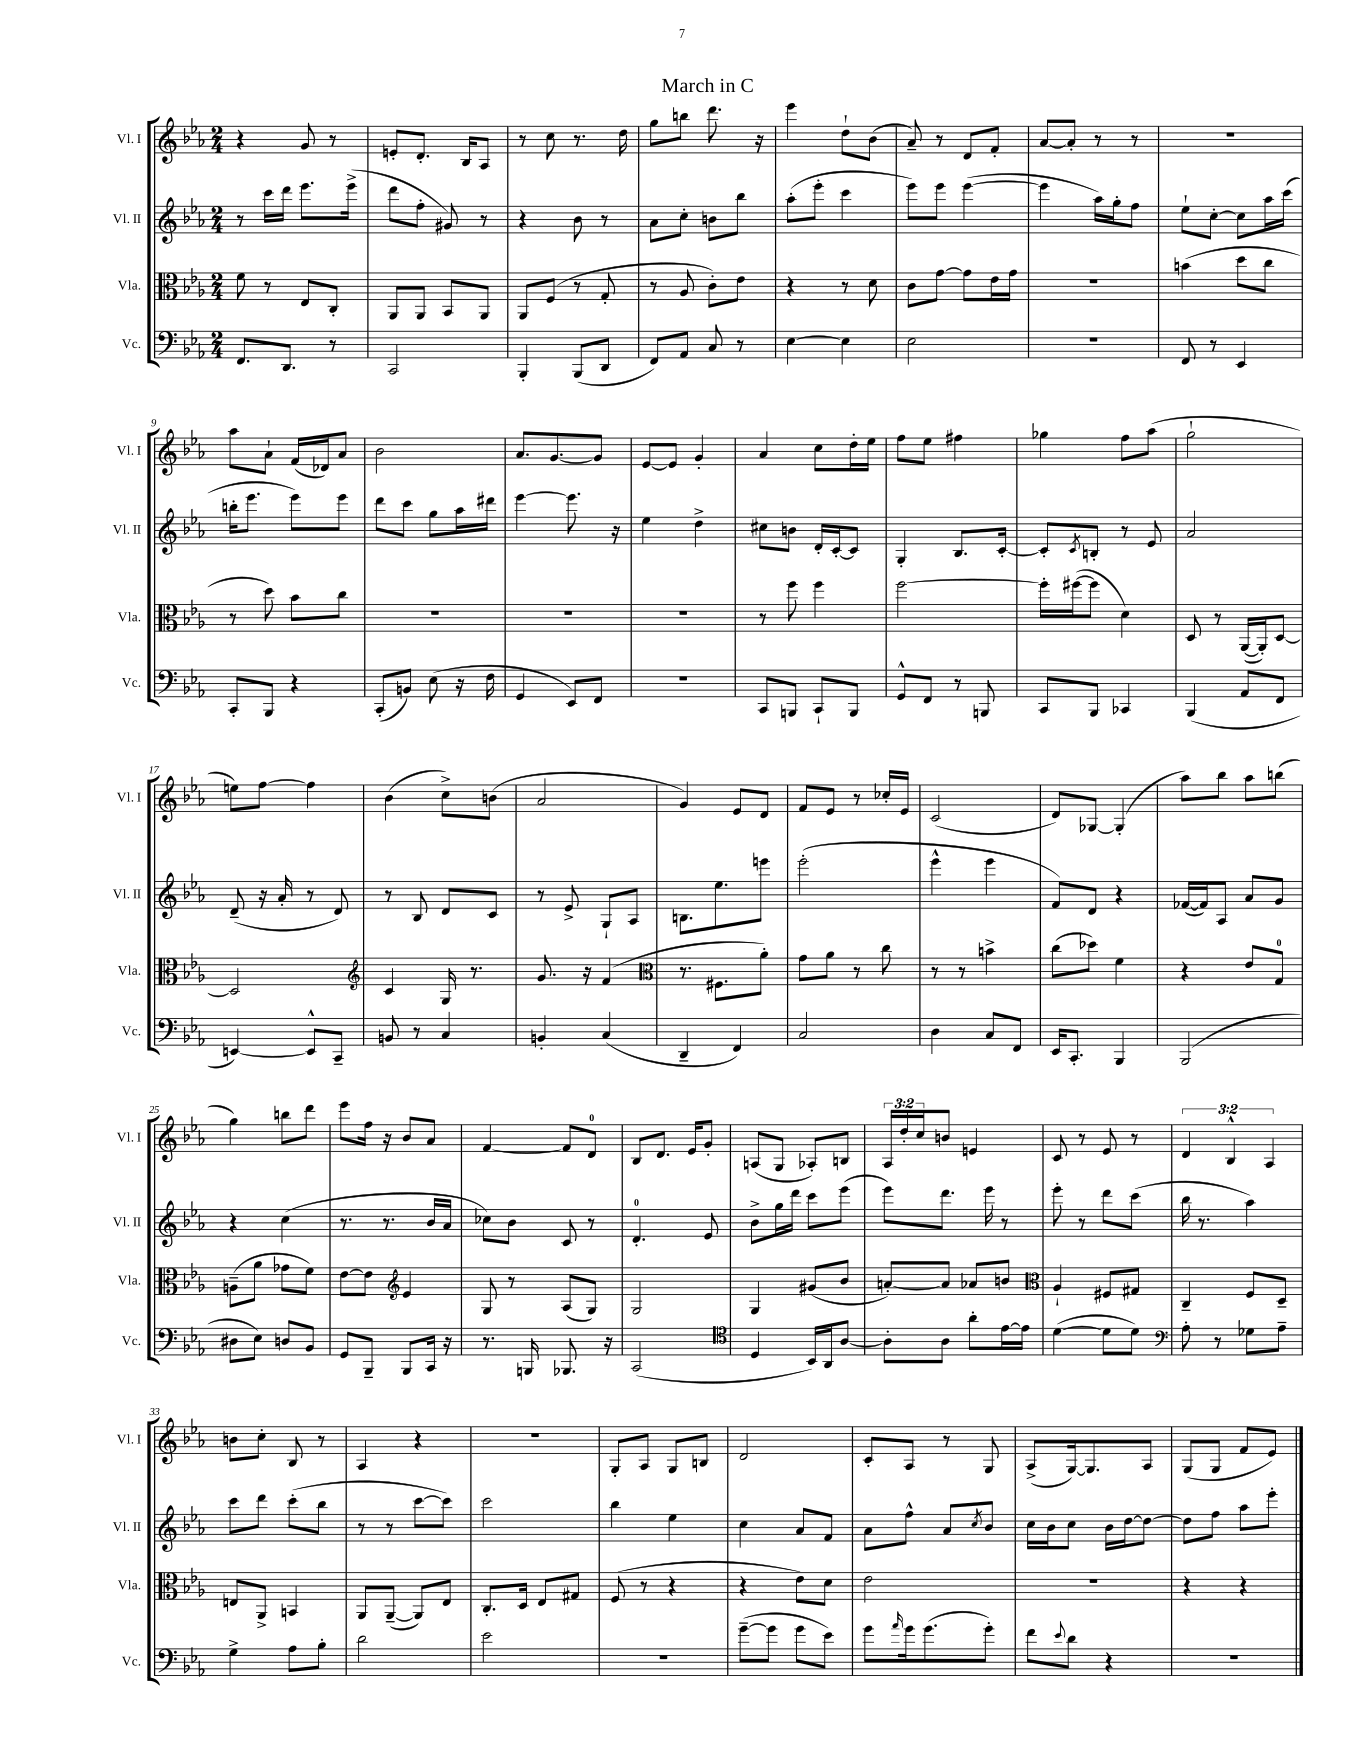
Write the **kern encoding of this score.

**kern	**kern	**kern	**kern
*part4	*part3	*part2	*part1
*staff4	*staff3	*staff2	*staff1
*I"Vc.	*I"Vla.	*I"Vl. II	*I"Vl. I
*I'Vc.	*I'Vla.	*I'Vl. II	*I'Vl. I
*clefF4	*clefC3	*clefG2	*clefG2
*k[b-e-a-]	*k[b-e-a-]	*k[b-e-a-]	*k[b-e-a-]
*M2/4	*M2/4	*M2/4	*M2/4
=1	=1	=1	=1
8.FF/L	8f\	8r	4r
.	8r	16ccc\LL	.
8.DD/J	.	16ddd\JJ	.
.	8E-/L	8.eee-\L	8g/
8r	8C'/J	.	8r
.	.	(16eee-^\Jk	.
=2	=2	=2	=2
2CC/	8AA-/L	8ddd\L	8en'/L
.	8AA-/J	8ff'\J	8.d'/J
.	8BB-/L	8g#X/)	.
.	.	.	16B-/KL
.	8AA-/J	8r	8A-/J
=3	=3	=3	=3
4BBB-'/	8AA-/L	4r	8r
.	(8F/J	.	8cc\
(8BBB-/L	8r	8b-\	8.r
8DD/J	8G'/	8r	.
.	.	.	16dd\
=4	=4	=4	=4
8FF/L)	8r	8a-\L	8gg\L
8AA-/J	8A-/	8cc'\J	8bbn\J
8C/	8c'\L)	8bn\L	8.ddd\
8r	8e-\J	8bb-\J	.
.	.	.	16r
=5	=5	=5	=5
[4E-\	4r	(8aa-'\L	4eee-\
.	.	8eee-'\J	.
4E-\]	8r	4ccc\	8dd`\L
.	8d\	.	(8b-\J
=6	=6	=6	=6
2E-\	8c\L	8eee-\L)	8a-~/)
.	[8g\J	8eee-\J	8r
.	8g\L]	([4eee-\	8d/L
.	16e-\L	.	8f'/J
.	16g\JJ	.	.
=7	=7	=7	=7
2r	2r	4eee-\]	[8a-/L
.	.	.	8a-'/J]
.	.	16aa-\LL)	8r
.	.	16gg'\J	.
.	.	8ff\J	8r
=8	=8	=8	=8
8FF/	(4bn\	8ee-`\L	2r
8r	.	[8cc'\J	.
4EE-/	8dd\L	8cc\L]	.
.	8cc\J	16aa-\L	.
.	.	(16ccc\JJ	.
!!LO:LB:g=z
=9	=9	=9	=9
8CC'/L	8r	16bbn'\KL	8aa-\L
.	.	8.eee-\J	.
8BBB-/J	8dd\)	.	8a-`\J
4r	8b-\L	8eee-\L)	(16f/LL
.	.	.	16d-X/J)
.	8cc\J	8eee-\J	8a-/J
=10	=10	=10	=10
(8CC'/L	2r	8ddd\L	2b-\
8BBn/J)	.	8ccc\J	.
(8E-\	.	8gg\L	.
16r	.	16aa-\L	.
16F\	.	16ddd#X\JJ	.
=11	=11	=11	=11
4GG/	2r	[4eee-\	8.a-/L
.	.	.	[8.g/
8EE-/L)	.	8.eee-\]	.
8FF/J	.	.	8g/J]
.	.	16r	.
=12	=12	=12	=12
2r	2r	4ee-\	[8e-/L
.	.	.	8e-/J]
.	.	4dd^\	4g'/
=13	=13	=13	=13
8CC/L	8r	8cc#X\L	4a-/
8BBBn/J	8ff\	8bn\J	.
8CC`/L	4ff\	16d'/LL	8cc\L
.	.	[16c'/J	.
8BBB/J	.	8c/J]	16dd'\L
.	.	.	16ee-\JJ
=14	=14	=14	=14
8GG^^/L	[2ff\	4G'/	8ff\L
8FF/J	.	.	8ee-\J
8r	.	8.B-/L	4ff#X\
8BBBn/	.	.	.
.	.	[16c'/Jk	.
=15	=15	=15	=15
8CC/L	16ff'\LL]	8c'/L]	4gg-X\
.	([16ff#X\J	.	.
.	.	8qc/	.
8BBB-/J	8ff#\J]	8Bn'/J	.
4CC-X/	4d\)	8r	8ff\L
.	.	8e-/	(8aa-\J
=16	=16	=16	=16
(4BBB-/	8D/	2a-/	2gg`\
.	8r	.	.
8AA-/L	([16AA-/LL	.	.
.	16AA-'/J])	.	.
8FF/J	[8D/J	.	.
!!LO:LB:g=z
=17	=17	=17	=17
[4EEn/)	2D/]	(8d~/	8een\L)
.	.	16r	[8ff\J
.	.	16a-'/	.
8EE^^/L]	.	8r	4ff\]
8CC~/J	.	8d/)	.
=18	=18	=18	=18
*	*clefG2	*	*
8BBn/	4c/	8r	(4b-\
8r	.	8B-/	.
4C/	16G/	8d/L	8cc^\L)
.	8.r	.	.
.	.	8c/J	(8bn\J
=19	=19	=19	=19
4BBn'/	8.g/	8r	2a-/
.	.	8e-^/	.
.	16r	.	.
(4C/	(4f/	8G`/L	.
.	.	8A-/J	.
=20	=20	=20	=20
*	*clefC3	*	*
4DD~/	8.r	8.Bn\L	4g/)
.	8.F#X\L	8.ee-\	.
4FF/)	.	.	8e-/L
.	8a-'\J)	8eeen\J	8d/J
=21	=21	=21	=21
2C/	8g\L	(2eee-'\	8f/L
.	8a-\J	.	8e-/J
.	8r	.	8r
.	8cc\	.	16cc-X'/LL
.	.	.	16e-/JJ
=22	=22	=22	=22
4D\	8r	4eee-^^\	(2c/
.	8r	.	.
8C/L	4bn^\	4eee-\	.
8FF/J	.	.	.
=23	=23	=23	=23
16EE-/KL	(8cc\L	8f/L)	8d/L)
8.CC'/J	.	.	.
.	8dd-X\J)	8d/J	[8G-X/J
4BBB-/	4f\	4r	(4G-'/]
=24	=24	=24	=24
(2BBB-/	4r	([16f-X/LL	8aa-\L)
.	.	16f-/J])	.
.	.	8A-/J	8bb-\J
.	8e-/L	8a-/L	8aa-\L
.	8G/J	8g/J	(8bbn\J
!!LO:LB:g=z
=25	=25	=25	=25
8D#X\L	(8An~\L	4r	4gg\)
8E-\J)	8a-\J	.	.
8Dn/L	8g-X\L	(4cc\	8bbn\L
8BB-/J	8f\J)	.	8ddd\J
=26	=26	=26	=26
8GG/L	[8e-\L	8.r	8eee-\L
8BBB-~/J	8e-\J]	.	16ff\Jk
.	.	8.r	16r
*	*clefG2	*	*
8BBB-/L	4e-/	.	8b-/L
16CC/Jk	.	16b-/LL	8a-/J
16r	.	16a-/JJ	.
=27	=27	=27	=27
8.r	8G/	8cc-X\L)	[4f/
.	8r	8b-\J	.
16BBBn/	.	.	.
8.BBB-X/	(8A-/L	8c/	8f/L]
.	8G/J)	8r	8d/J
16r	.	.	.
=28	=28	=28	=28
(2CC/	2G/	4.d'/	8B-/L
.	.	.	8.d/J
.	.	.	16e-/KL
.	.	8e-/	8g'/J
=29	=29	=29	=29
*clefC4	*	*	*
4D/	4G/	8b-^\L	(8An/L
.	.	16gg\L	8G/J
.	.	16ddd\JJ	.
16BB-/LL)	(8g#X/L	8ccc\L	8A-X'/L)
16AA-/J	.	.	.
[8A-/J	8b-/J	(8eee-\J	8Bn/J
=30	=30	=30	=30
8A-'\L]	[8an'/L)	8eee-\L)	24A-/LL
.	.	.	24dd'/
.	.	.	24cc/J
8A-\J	8a/J]	8.ddd\J	8bn/J
8a-'\L	8a-X/L	.	4en/
.	.	16eee-\	.
[16e-\L	8bn/J	8r	.
16e-\JJ]	.	.	.
=31	=31	=31	=31
*	*clefC3	*	*
([4d\	4A-`/	8eee-'\	8c/
.	.	8r	8r
8d\L]	8F#X/L	8ddd\L	8e-/
8d\J)	8G#X/J	(8ccc\J	8r
=32	=32	=32	=32
*clefF4	*	*	*
8A-'\	4C~/	16bb-\	6d/
.	.	8.r	.
8r	.	.	.
.	.	.	6B-^^/
8G-X\L	8F/L	4aa-\)	.
.	.	.	6A-/
8A-~\J	8D~/J	.	.
!!LO:LB:g=z
=33	=33	=33	=33
4G^\	8En/L	8ccc\L	8bn\L
.	8AA-^/J	8ddd\J	8cc'\J
8A-\L	4BBn/	(8ccc'\L	8B-/
8B-'\J	.	8bb-\J	8r
=34	=34	=34	=34
2d\	8AA-/L	8r	4A-/
.	([8AA-~/J	8r	.
.	8AA-/L])	[8ccc\L	4r
.	8E-/J	8ccc\J])	.
=35	=35	=35	=35
2e-\	8.C'/L	2ccc\	2r
.	16D/Jk	.	.
.	8E-/L	.	.
.	8G#X/J	.	.
=36	=36	=36	=36
2r	(8F/	4bb-\	8G'/L
.	8r	.	8A-/J
.	4r	4ee-\	8G/L
.	.	.	8Bn/J
=37	=37	=37	=37
([8g~\L	4r	4cc\	2d/
8g\J]	.	.	.
8g\L	8e-\L)	8a-/L	.
8e-\J)	8d\J	8f/J	.
=38	=38	=38	=38
8g\L	2e-\	8a-\L	8c'/L
16qqa-/	.	.	.
16g\k	.	8ff^^\J	8A-/J
(8.g\	.	.	.
.	.	8a-/L	8r
.	.	8qcc/	.
8g'\J)	.	8b-/J	8G/
=39	=39	=39	=39
8f\L	2r	16cc\LL	(8A-^/L
.	.	16b-\J	.
8qqe-/	.	.	.
8d\J	.	8cc\J	[16G/k)
.	.	.	8.G/]
4r	.	16b-\LL	.
.	.	[16dd\J	.
.	.	8dd\J_	8A-/J
=40	=40	=40	=40
2r	4r	8dd\L]	(8G/L
.	.	8ff\J	8G/J
.	4r	8aa-\L	8f/L
.	.	8eee-'\J	8e-/J)
==	==	==	==
*-	*-	*-	*-
